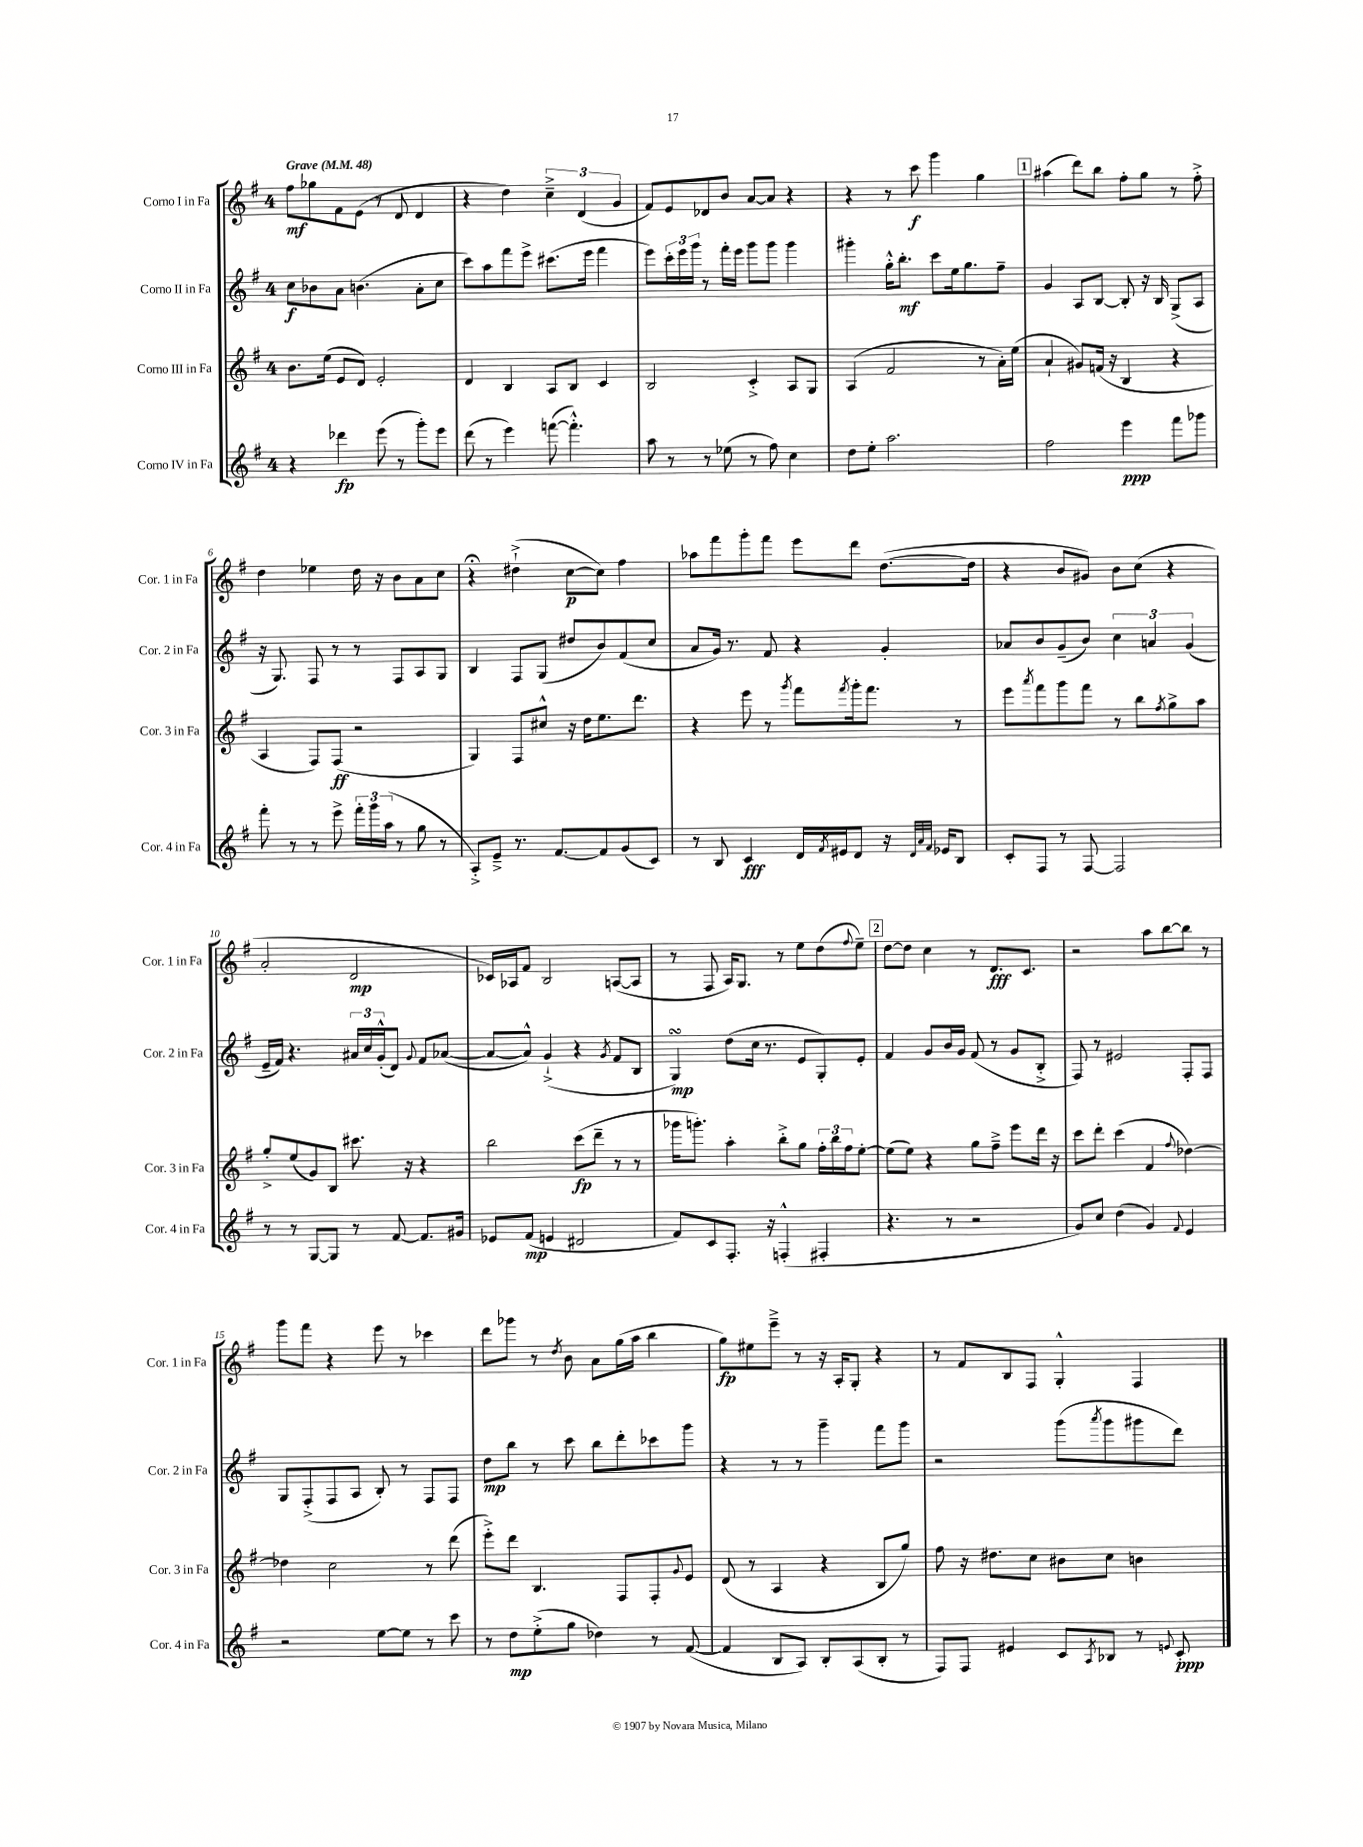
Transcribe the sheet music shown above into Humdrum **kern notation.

**kern	**kern	**kern	**kern
*staff4	*staff3	*staff2	*staff1
*clefG2	*clefG2	*clefG2	*clefG2
*k[f#]	*k[f#]	*k[f#]	*k[f#]
*M4/4	*M4/4	*M4/4	*M4/4
*MM48	*MM48	*MM48	*MM48
4r	8.b	8cc	8ff#
.	.	8b-	8gg-
.	(16ee	.	.
4ddd-	8e	8a	8f#
.	8d)	(4.b	(8e
(8eee	2e'	.	8r
8r	.	.	8d
8ggg')	.	8a'	4d
8eee	.	8cc	.
=	=	=	=
(8ddd	4d	8ccc)	4r
8r	.	8aa	.
4eee)	4B	8fff#	4dd)
.	.	8eee^	.
([8fff	8A	(8.ccc#	6cc~^
4.fff'^^])	8B	.	.
.	.	.	(6d
.	.	16eee	.
.	4c	4fff#	.
.	.	.	6g
=	=	=	=
8aa	2B	8eee)	8f#)
8r	.	24ccc'	8e
.	.	24eee	.
.	.	24ggg	.
8r	.	8r	8d-
(8ee-	.	16fff#'	8b
.	.	16eee	.
8r	4c'^	8ggg	[8a
8ff#)	.	8ggg	8a]
4cc	8A	4ggg	4r
.	8G	.	.
=	=	=	=
8dd	(4A	4ggg#'	4r
8ee'	.	.	.
2.aa	2f#	16gg'^^	8r
.	.	8.bb'	.
.	.	.	8ccc
.	.	8ccc	4ggg
.	.	16ee	.
.	.	8.gg	.
.	8r	.	4gg
.	16a')	8ff#~	.
.	(16ee	.	.
=	=	=	=
2ff#	4a`	4g	(4aa#
.	8g#)	8A	8ddd)
.	(16f	[8B	8bb
.	16r	.	.
4eee	4B	8B']	8ff#'
.	.	16r	8gg
.	.	16B	.
8fff#	4r	(8G^	8r
8ggg-	.	8A	8ff#'^
=	=	=	=
8fff#'	4A	16r	4dd
.	.	8.G)	.
8r	.	.	.
8r	8F#)	8F#	4ee-
8eee^	(8F#	8r	.
24fff#'	2r	8r	16dd
24ggg	.	.	.
.	.	.	16r
(24aa	.	.	.
8r	.	8F#	8b
8gg	.	8A	8a
8r	.	8G	8cc
=	=	=	=
8A'^)	4G)	4B	4r;
8e~^	.	.	.
8.r	8F#	8F#	(4dd#`^
.	8cc#^^	(8G	.
[8.f#	.	.	.
.	16r	8dd#	[8cc
.	16dd	.	.
8f#]	8.ee	8b)	8cc])
(8g	.	(8f#	4ff#
.	8.ddd	.	.
8c)	.	8cc	.
=	=	=	=
8r	4r	8a	8aa-
8B	.	16g)	8fff#
.	.	8.r	.
4c	8eee	.	8ggg'
.	8r	8f#	8fff#
.	8qggg	.	.
16d	8fff#	4r	8eee
8qf#	.	.	.
16e#	.	.	.
.	8qfff#	.	.
8d	16ggg'	.	8ddd
.	8.fff#	.	.
16r	.	4g'	([8.dd
32qqd	.	.	.
32qqa	.	.	.
32qqf#	.	.	.
16e-	.	.	.
8B	8r	.	.
.	.	.	16dd]
=	=	=	=
8c'	8eee	8a-	4r
.	8qaaa	.	.
8F#	8fff#	8b	.
8r	8ggg	(8g~	8b
[8F#	8fff#	8b)	8g#)
2F#]	8r	6cc	8b
.	8bb	.	(8cc
.	.	6a	.
.	8qff#	.	.
.	8gg^	.	4r
.	.	(6g	.
.	8aa	.	.
=	=	=	=
8r	8gg'^	16e~	2a'
.	.	16f#)	.
8r	(8ee	4.r	.
[8G	8g)	.	.
8G]	8B	.	.
8r	8.ccc#	24a#	2d
.	.	24cc	.
.	.	(24g'^^	.
[8f#	.	8d)	.
.	16r	.	.
.	.	8qqg	.
8.f#]	4r	8f#	.
.	.	([8a-	.
16g#	.	.	.
=	=	=	=
8e-	2bb	8a-_	16c-)
.	.	.	16A-
(8f#	.	8a-^^])	8f#
4e	.	(4g`^	2B
2d#	(8ccc	4r	.
.	8ddd~	.	.
.	.	8qg	.
.	8r	8f#	([8A
.	8r	8B	8A]
=	=	=	=
8f#)	16ggg-	4G)	8r
.	8.ggg')	.	.
8c	.	.	8F#
8.F#'	4aa'	(8dd	16A)
.	.	.	8.G
.	.	16cc	.
16r	.	8.r	.
(4F'^^	8bb'^	.	8r
.	8gg	8e	8ee
4F#'	24ff#'	8G')	(8dd
.	24bb	.	.
.	24ff#	.	.
.	.	.	8qqff#
.	[8ee'	8e'	8ee~)
=	=	=	=
4.r	(8ee]	4f#	[8dd
.	8ee)	.	8dd]
.	4r	8g	4cc
8r	.	16b	.
.	.	16g	.
2r	8gg	(8f#	8r
.	8ff#~^	8r	8.d
.	8eee	8g	.
.	.	.	8.c
.	16ddd	8B'^	.
.	16r	.	.
=	=	=	=
8g)	8ccc	8F#)	2r
8cc	8ddd'	8r	.
(4dd	(4ccc	2e#	.
4g)	4f#	.	8aa
.	.	.	[8bb
8qqf#	8qqff#	.	.
4e	[4dd-)	8F#'	8bb]
.	.	8F#	8r
=	=	=	=
2r	4dd-]	8G	8ggg
.	.	(8F#'^	8fff#
.	2cc	8F#	4r
.	.	8A	.
[8ee	.	8B')	8eee
8ee]	.	8r	8r
8r	8r	8F#	4ccc-
8ccc	(8ddd	8F#	.
=	=	=	=
8r	8eee'^)	8dd	8ddd
8dd	8ddd	8bb	8ggg-
(8ee'^	4.B	8r	8r
.	.	.	8qdd
8gg	.	8ccc	8b
4dd-)	.	8bb	8a
.	8F#	8ddd'	(16gg
.	.	.	16aa
8r	8F#'	8ccc-	4bb
.	8qqg	.	.
([8f#	8e	8ggg	.
=	=	=	=
4f#]	(8d	4r	8gg)
.	8r	.	8ee#
8B	4A	8r	8eee~^
8A)	.	8r	8r
8B'	4r	4ggg~	16r
.	.	.	16A'
(8A	.	.	8G'
8B'	8B	8fff#	4r
8r	8gg)	8ggg	.
=	=	=	=
8F#)	8ff#	2r	8r
8F#	16r	.	8f#
.	8.dd#	.	.
4e#	.	.	8B
.	8cc	.	8F#
8c	8b#	(8ggg	4G'^^
8qA	.	8qaaa	.
8B-	8cc	8ggg	.
8r	4b	8ggg#	4F#
8qqe	.	.	.
8c'	.	8ddd)	.
==	==	==	==
*-	*-	*-	*-
